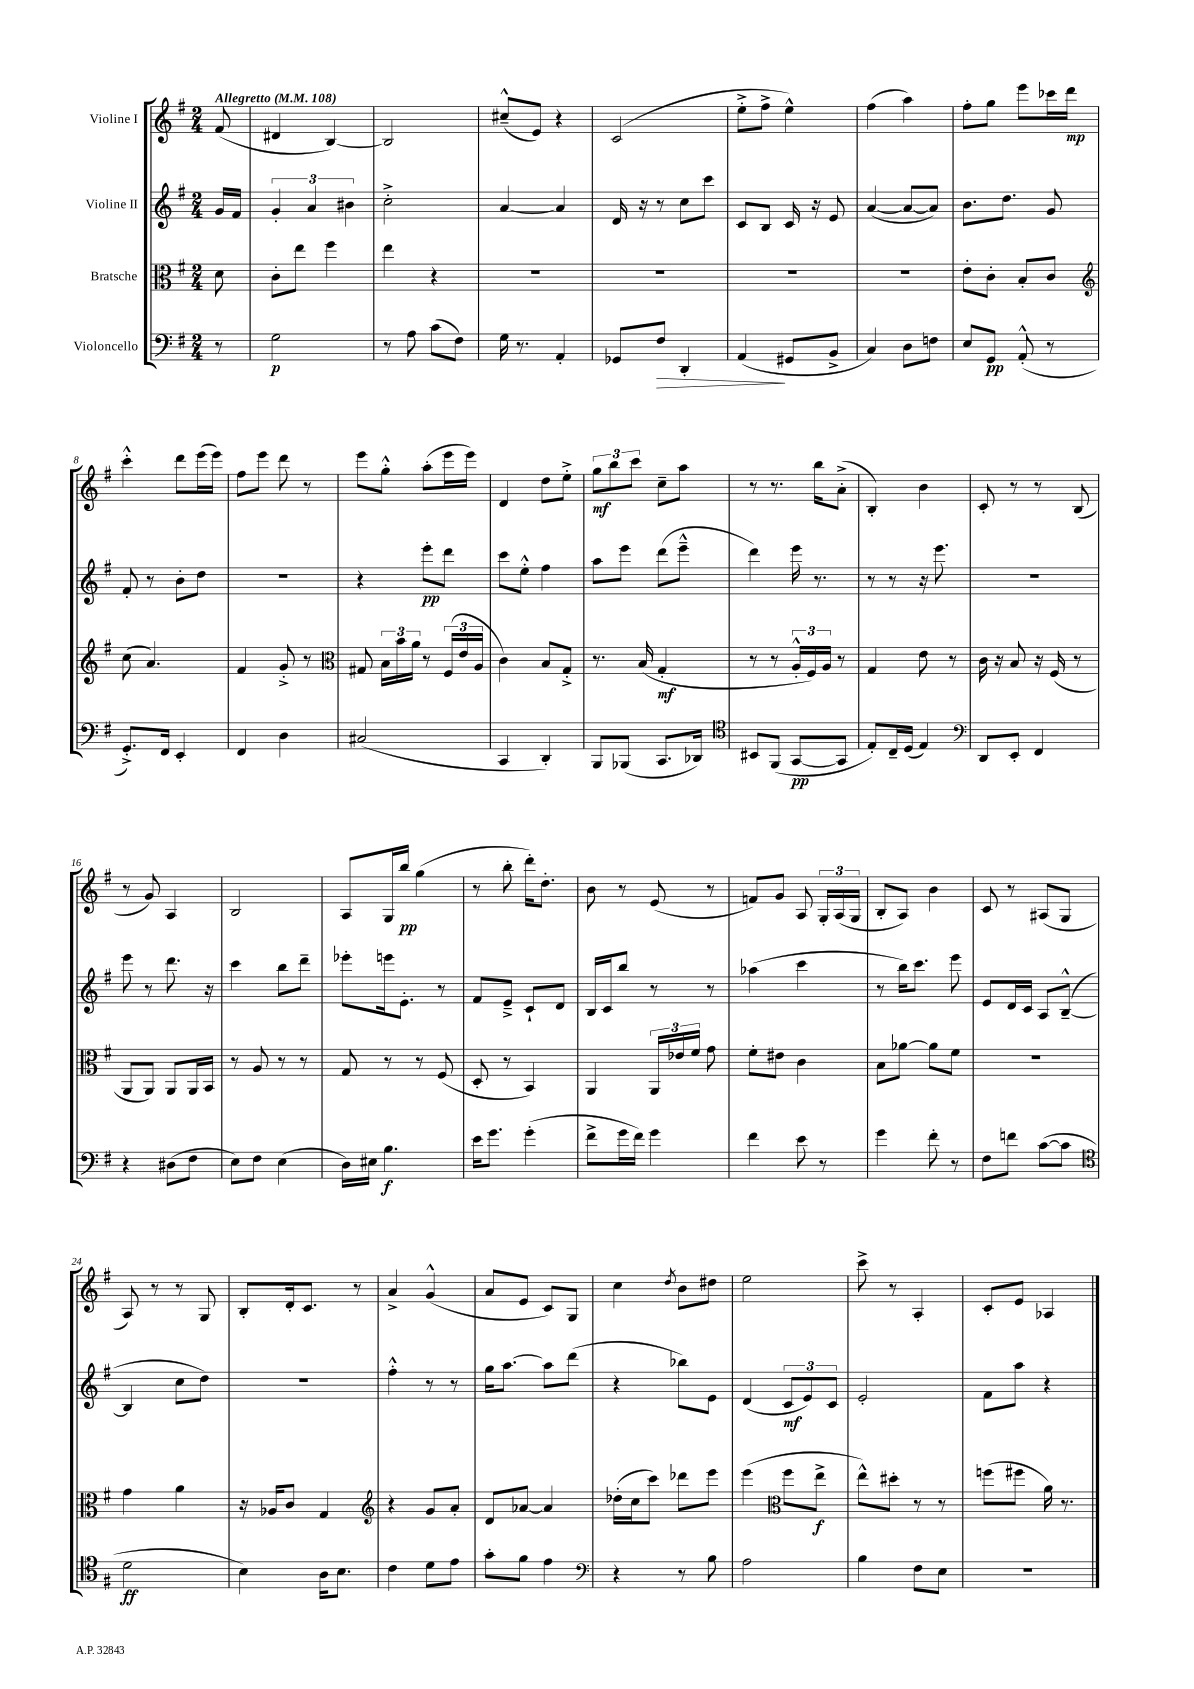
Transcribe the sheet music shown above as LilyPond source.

<<
\new StaffGroup <<
\new Staff = "s0" \with { instrumentName = "Violine I" } {
    \clef treble \key g \major \numericTimeSignature \time 2/4 \partial 8 \tempo "Allegretto" 4 = 108
    \autoBeamOff fis'8( |
    dis'4 b4~) |
    b2 |
    cis''8[---^( e'8]) r4 |
    c'2( |
    e''8[-.-> fis''8]-> e''4-^) |
    fis''4( a''4) |
    fis''8[-. g''8] e'''8[ ces'''16 d'''16]\mp |
    c'''4-.-^ d'''8[ e'''16( e'''16]) |
    fis''8[ e'''8] d'''8 r8 |
    e'''8[ g''8]-.-^ a''8[-.( e'''16 e'''16]) |
    d'4 d''8[ e''8]-.-> |
    \tuplet 3/2 { g''8[\mf b''8 c'''8] } c''8[-- a''8] |
    r8 r8. b''16[ a'8]-.->( |
    b4-.) b'4 |
    c'8-. r8 r8 b8( |
    r8 g'8) a4 |
    b2 |
    a8[ g16 b''16]\pp g''4( |
    r8 b''8-. d'''16[-.) d''8.]-. |
    b'8 r8 e'8( r8 |
    f'8[) g'8] a8 \tuplet 3/2 { g16[-. a16( g16] } |
    b8[-. a8]) b'4 |
    c'8 r8 ais8[( g8] |
    a8) r8 r8 g8 |
    b8[-. d'16-. c'8.] r8 |
    a'4-> g'4-^( |
    a'8[ e'8] c'8[) g8] |
    c''4 \acciaccatura { d''8 } b'8[ dis''8] |
    e''2 |
    c'''8-> r8 a4-. |
    c'8[-. e'8] aes4 \bar "|." |
}
\new Staff = "s1" \with { instrumentName = "Violine II" } {
    \clef treble \key g \major \numericTimeSignature \time 2/4 \partial 8
    \autoBeamOff g'16[ fis'16] |
    \tuplet 3/2 { g'4-. a'4 bis'4 } |
    c''2-.-> |
    a'4~ a'4 |
    d'16 r16 r8 c''8[ c'''8] |
    c'8[ b8] c'16 r16 e'8 |
    a'4~( a'8[~ a'8]) |
    b'8.[ d''8.] g'8 |
    fis'8-. r8 b'8[-. d''8] |
    R2 |
    r4 e'''8[-.\pp d'''8] |
    c'''8[ e''8]-.-^ fis''4 |
    a''8[ e'''8] d'''8[( e'''8]---^ |
    d'''4) e'''16 r8. |
    r8 r8 r16 e'''8. |
    R2 |
    e'''8 r8 d'''8. r16 |
    c'''4 b''8[ d'''8]-- |
    ees'''8[-. e'''16 e'8.]-. r8 |
    fis'8[ e'8]---> c'8[-! d'8] |
    b16[ c'16 b''8] r8 r8 |
    aes''4( c'''4 |
    r8 b''16[) c'''8.] e'''8 |
    e'8[ d'16 c'16] a8[ b8]~---^( |
    b4 c''8[ d''8]) |
    r2 |
    fis''4-.-^ r8 r8 |
    g''16[ a''8.]~ a''8[ d'''8]( |
    r4 bes''8[) e'8] |
    d'4( \tuplet 3/2 { c'8[\mf e'8) c'8] } |
    e'2-. |
    fis'8[ a''8] r4 \bar "|." |
}
\new Staff = "s2" \with { instrumentName = "Bratsche" } {
    \clef alto \key g \major \numericTimeSignature \time 2/4 \partial 8
    \autoBeamOff d'8 |
    c'8[-. e''8] fis''4 |
    e''4 r4 |
    R2 |
    R2 |
    R2 |
    R2 |
    e'8[-. c'8]-. b8[-. c'8] |
    \clef treble c''8( a'4.) |
    fis'4 g'8-.-> r8 |
    \clef alto gis8 \tuplet 3/2 { b16[ b'16 a'16] } r8 \tuplet 3/2 { fis16[( e'16 a16] } |
    c'4) b8[ g8]-.-> |
    r8. b16( g4-.\mf |
    r8 r8 \tuplet 3/2 { a16[-.-^ fis16) a16] } r8 |
    g4 e'8 r8 |
    c'16 r16 b8 r16 fis16( r8 |
    a,8[ a,8]) a,8[ a,16 b,16] |
    r8 a8 r8 r8 |
    g8 r8 r8 fis8( |
    d8-. r8 b,4) |
    a,4 \tuplet 3/2 { a,16[ ees'16 fis'16] } g'8 |
    fis'8[-. eis'8] c'4 |
    b8[ aes'8]~ aes'8[ fis'8] |
    R2 |
    g'4 a'4 |
    r16 aes16[ c'8] g4 |
    \clef treble r4 g'8[ a'8]-. |
    d'8[ aes'8]~ aes'4 |
    des''16[-.( c''16 c'''8]) des'''8[ e'''8] |
    e'''4( \clef alto fis''8[ e''8]->\f |
    e''8[-^) dis''8]-. r8 r8 |
    f''8[( fis''8] a'16) r8. \bar "|." |
}
\new Staff = "s3" \with { instrumentName = "Violoncello" } {
    \clef bass \key g \major \numericTimeSignature \time 2/4 \partial 8
    \autoBeamOff r8 |
    g2\p |
    r8 a8 c'8[( fis8]) |
    g16 r8. a,4-. |
    ges,8[ fis8]\> d,4-. |
    a,4\!( gis,8[ b,8]-> |
    c4) d8[ f8] |
    e8[ g,8]\pp a,8-.-^( r8 |
    g,8.[-.->) fis,16] e,4-. |
    fis,4 d4 |
    cis2( |
    c,4 d,4-.) |
    b,,8[ bes,,8]( c,8.[ des,16]) |
    \clef tenor bis,8[ fis,8]( g,8[~\pp g,8] |
    e8[-.) c16-- d16]( e4) |
    \clef bass d,8[ e,8]-. fis,4 |
    r4 dis8[( fis8] |
    e8[) fis8] e4( |
    d16[) eis16] b4.\f |
    e'16[ g'8.] g'4-.( |
    fis'8[-> g'16 fis'16]) g'4 |
    fis'4 e'8 r8 |
    g'4 fis'8-. r8 |
    fis8[ f'8] c'8[~( c'8] |
    \clef tenor d'2\ff |
    b4) a16[ b8.] |
    c'4 d'8[ e'8] |
    g'8[-. fis'8] e'4 |
    \clef bass r4 r8 b8 |
    a2 |
    b4 fis8[ e8] |
    R2 \bar "|." |
}
>>
>>
